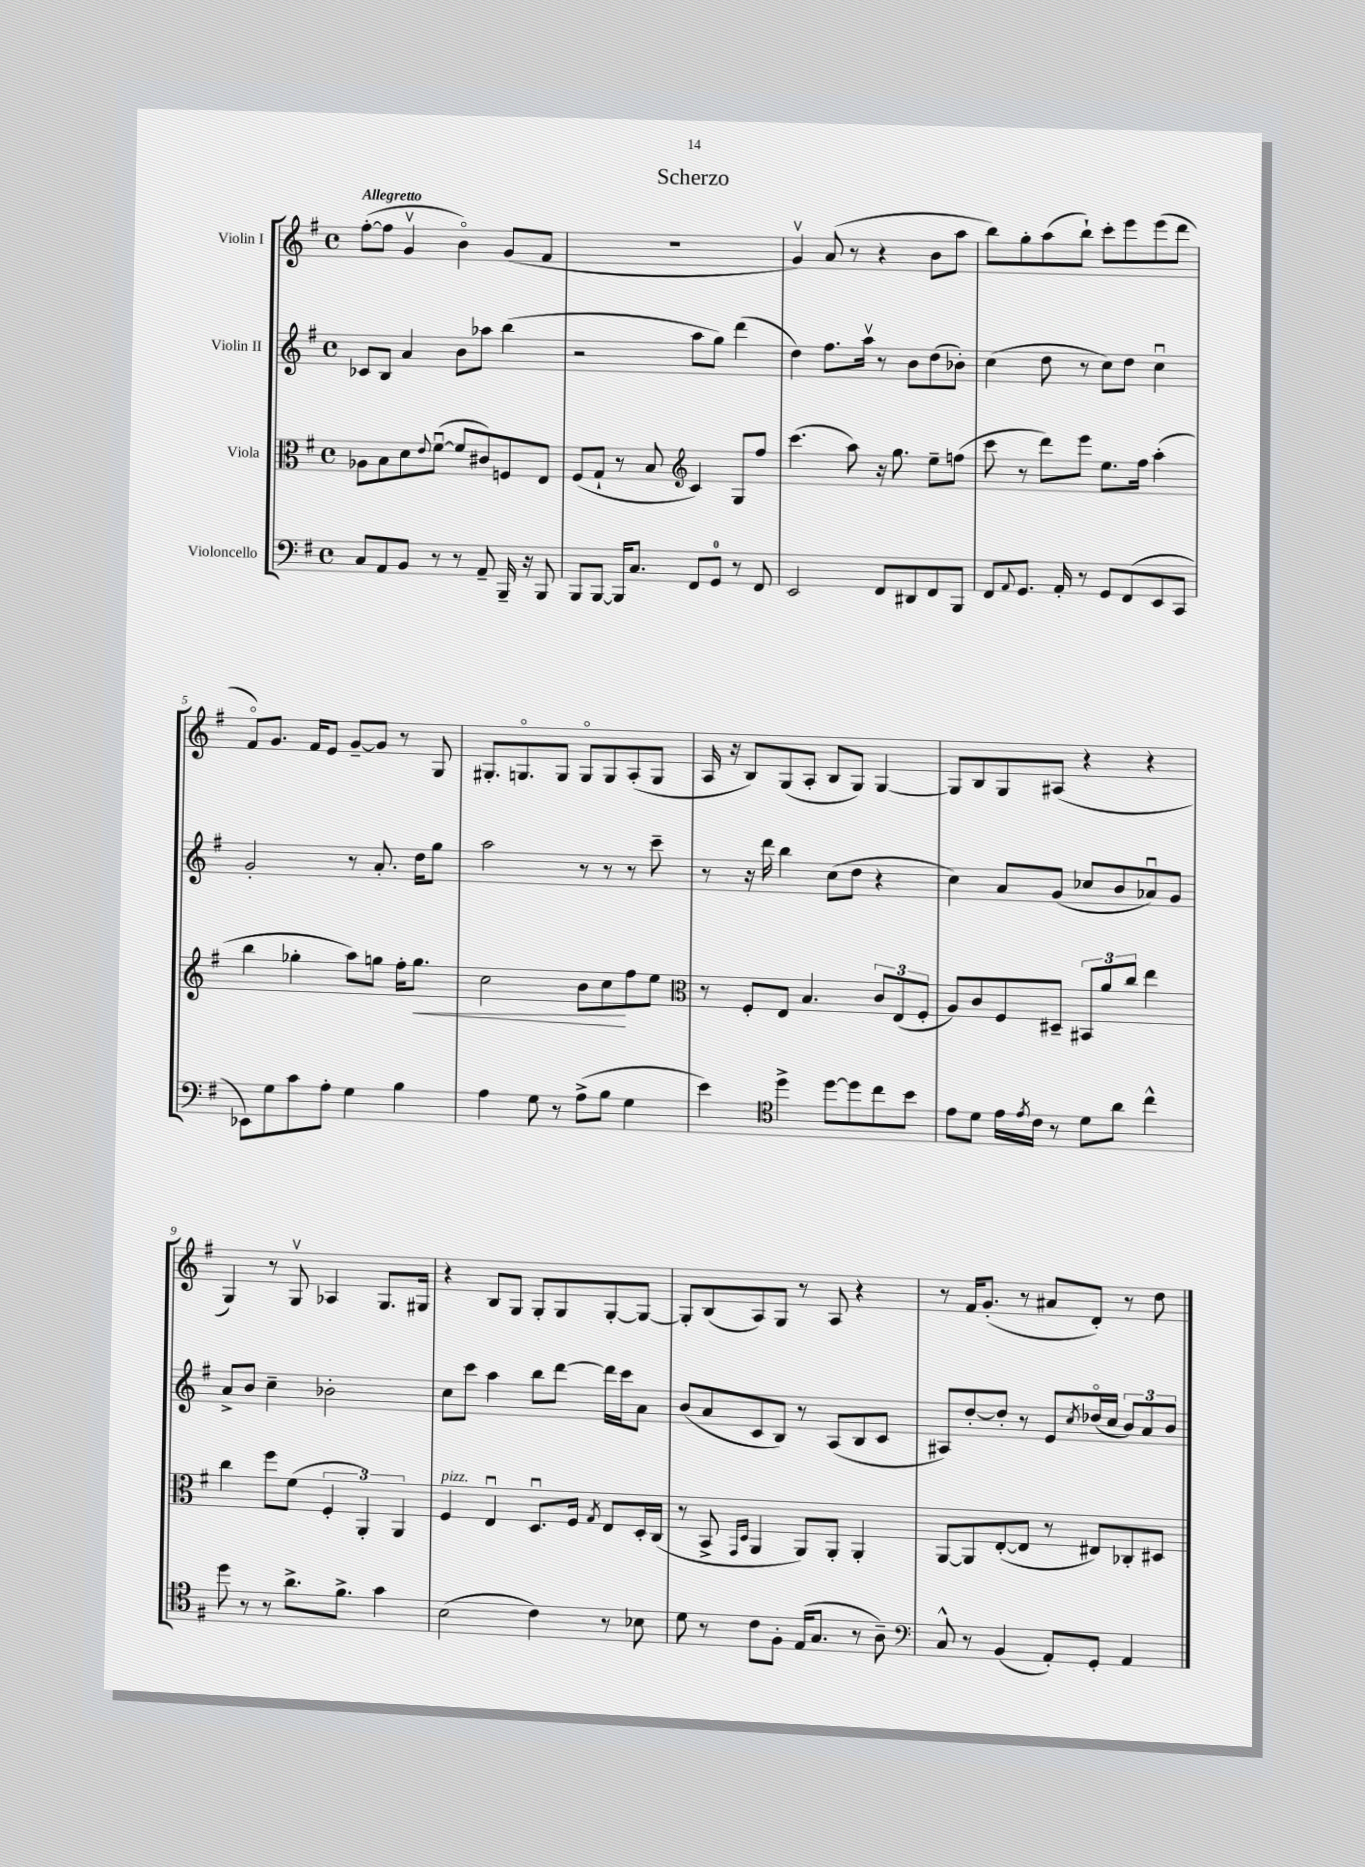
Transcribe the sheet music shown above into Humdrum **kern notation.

**kern	**kern	**kern	**kern
*staff4	*staff3	*staff2	*staff1
*clefF4	*clefC3	*clefG2	*clefG2
*k[f#]	*k[f#]	*k[f#]	*k[f#]
*M4/4	*M4/4	*M4/4	*M4/4
*met(c)	*met(c)	*met(c)	*met(c)
8C/L	8A-\L	8c-/L	([8ff#'\L
8AA/	8B\	8B/J	8ff#\]J
8BB/J	8d\	4a/	4gv/
.	8qqe/	.	.
8r	([8f#u\J	.	.
8r	8f#/]L	8b\L	4bo\)
8AA~/	8c#/)	8aa-\J	.
16BBB~/	8F/	(4bb\	(8g/L
16r	.	.	.
8BBB/	8E/J	.	8f#/J
=	=	=	=
8BBB/L	(8F#/L	2r	1r
[8BBB/J	8G`/J	.	.
16BBB/]LK	8r	.	.
8.C/J	.	.	.
.	8B/	.	.
*	*clefG2	*	*
8FF#/L	4c/)	8aa\L	.
8GG/J	.	8gg\J)	.
8r	8G/L	(4ddd\	.
8FF#/	8ff#/J	.	.
=	=	=	=
2EE/	(4.ccc\	4dd\)	4gv/)
.	.	8.ff#\L	(8a/
.	8aa\)	.	8r
.	.	16aav\Jk	.
8FF#/L	16r	8r	4r
.	8.gg\	.	.
8DD#/	.	8b\L	.
8FF#/	8ee~\L	(8dd\	8b\L
8BBB/J	(8ff\J	8b-'\J)	8aa\J
=	=	=	=
8FF#/L	8ccc\	(4cc\	8bb\L)
8qqAA/	.	.	.
8.GG/J	8r	.	8gg'\
.	8ddd\L)	8dd\	(8aa\
16AA'/	.	.	.
8r	8eee\J	8r	8bb`\J)
8GG/L	8.ee\L	8cc\L)	8ccc'\L
(8FF#/	.	8dd\J	8eee\
.	16ff#\Jk	.	.
8EE/	(4aa'\	4ccu\	(8eee\
8CC/J	.	.	8ddd\J
=	=	=	=
8EE-\L)	4bb\	2g'/	8f#o/L)
8G\	.	.	8.g/J
8c\	4gg-'\	.	.
.	.	.	16f#/LK
8A'\J	.	.	8e/J
4G\	8aa\L)	8r	[8g~/L
.	8gg\J	8.a'/	8g/]J
4B\	16ff#'\LK	.	8r
.	8.gg\J	16dd\LK	.
.	.	8gg\J	8G/
=	=	=	=
4A\	2cc\	2aa\	8.G#'/L
.	.	.	8.Go/
8G\	.	.	.
8r	.	.	8G/J
(8A^\L	8b\L	8r	8Go/L
8B\J	8cc\	8r	8G/
4G\	8ff#\	8r	(8A'/
.	8ee\J	8ccc~\	8G/J
=	=	=	=
*	*clefC3	*	*
4e\)	8r	8r	16A/
.	.	.	16r
.	8F#'/L	16r	8B/L)
.	.	16ddd\	.
*clefC4	*	*	*
4dd^\	8E/J	4bb\	(8G/
.	4.B/	.	8A'/J
[8dd\L	.	(8cc\L	8B/L
8dd\]	.	8dd\J	8G/J)
8cc\	12c/L	4r	[4G/
.	(12E/	.	.
8b\J	.	.	.
.	12F#'/J	.	.
=	=	=	=
8e\L	8A/L)	4cc\)	8G/]L
8d\J	8c/	.	8B/
16e\LL	8F#/	8a/L	8G/
8qe/	.	.	.
16c\JJ	.	.	.
8r	8D#~/J	(8g/J	(8A#/J
8d\L	12BB#/L	8cc-/L	4r
.	12a/	.	.
8a\J	.	8b/	.
.	12cc/J	.	.
4cc^^\	4ee\	8a-u/)	4r
.	.	8g/J	.
=	=	=	=
8dd\	4cc\	8a^/L	4G/)
8r	.	8b/J	.
8r	8ff#\L	4cc~\	8r
8.a^\L	(8f#\J	.	8Gv/
.	6F#'/	2b-'\	4A-/
8.f#^\J	.	.	.
.	6AA'/)	.	.
4g\	.	.	8.G/L
.	6AA/	.	.
.	.	.	16G#/Jk
=	=	=	=
(2B\	4F#/	8cc\L	4r
.	.	8ccc\J	.
.	4Eu/	4aa\	8B/L
.	.	.	8G/J
4c\)	8.Du/L	8bb\L	8G'/L
.	.	[8ddd\J	8G/
.	16F#/Jk	.	.
.	8qG/	.	.
8r	8E/L	16ddd\]LL	[8G'/
.	.	16ccc\J	.
8B-\	16D'/L	8a\J	8G/_J
.	(16C/JJ	.	.
=	=	=	=
8d\	8r	(8b/L	8G'/]L
8r	8BB^/	8a/	(8B/
.	16qqGG/LL	.	.
.	16qqD/JJ	.	.
8c\L	4AA/	8c/	8A/)
8F#'\J	.	8B/J)	8G/J
(16E/LK	8AA/L)	8r	8r
8.G/J	.	.	.
.	8AA'/J	(8A/L	8A/
8r	4AA'/	8B/	4r
8A~\)	.	8c/J	.
=	=	=	=
*clefF4	*	*	*
8C^^/	[8AA/L	8A#/L)	8r
8r	8AA/]	[8dd'/	16f#/LK
.	.	.	(8.g'/J
(4BB/	([8E'/	8dd'/]J	.
.	8E/]J	8r	8r
8AA'/L)	8r	8e/L	8a#/L
.	.	8qcc/	.
8GG'/J	8E#/L)	(16dd-o/L	8d'/J)
.	.	16cc/JJ	.
4AA/	8C-'/	12b/L)	8r
.	.	12a/	.
.	8D#/J	.	8dd\
.	.	12b/J	.
==	==	==	==
*-	*-	*-	*-
